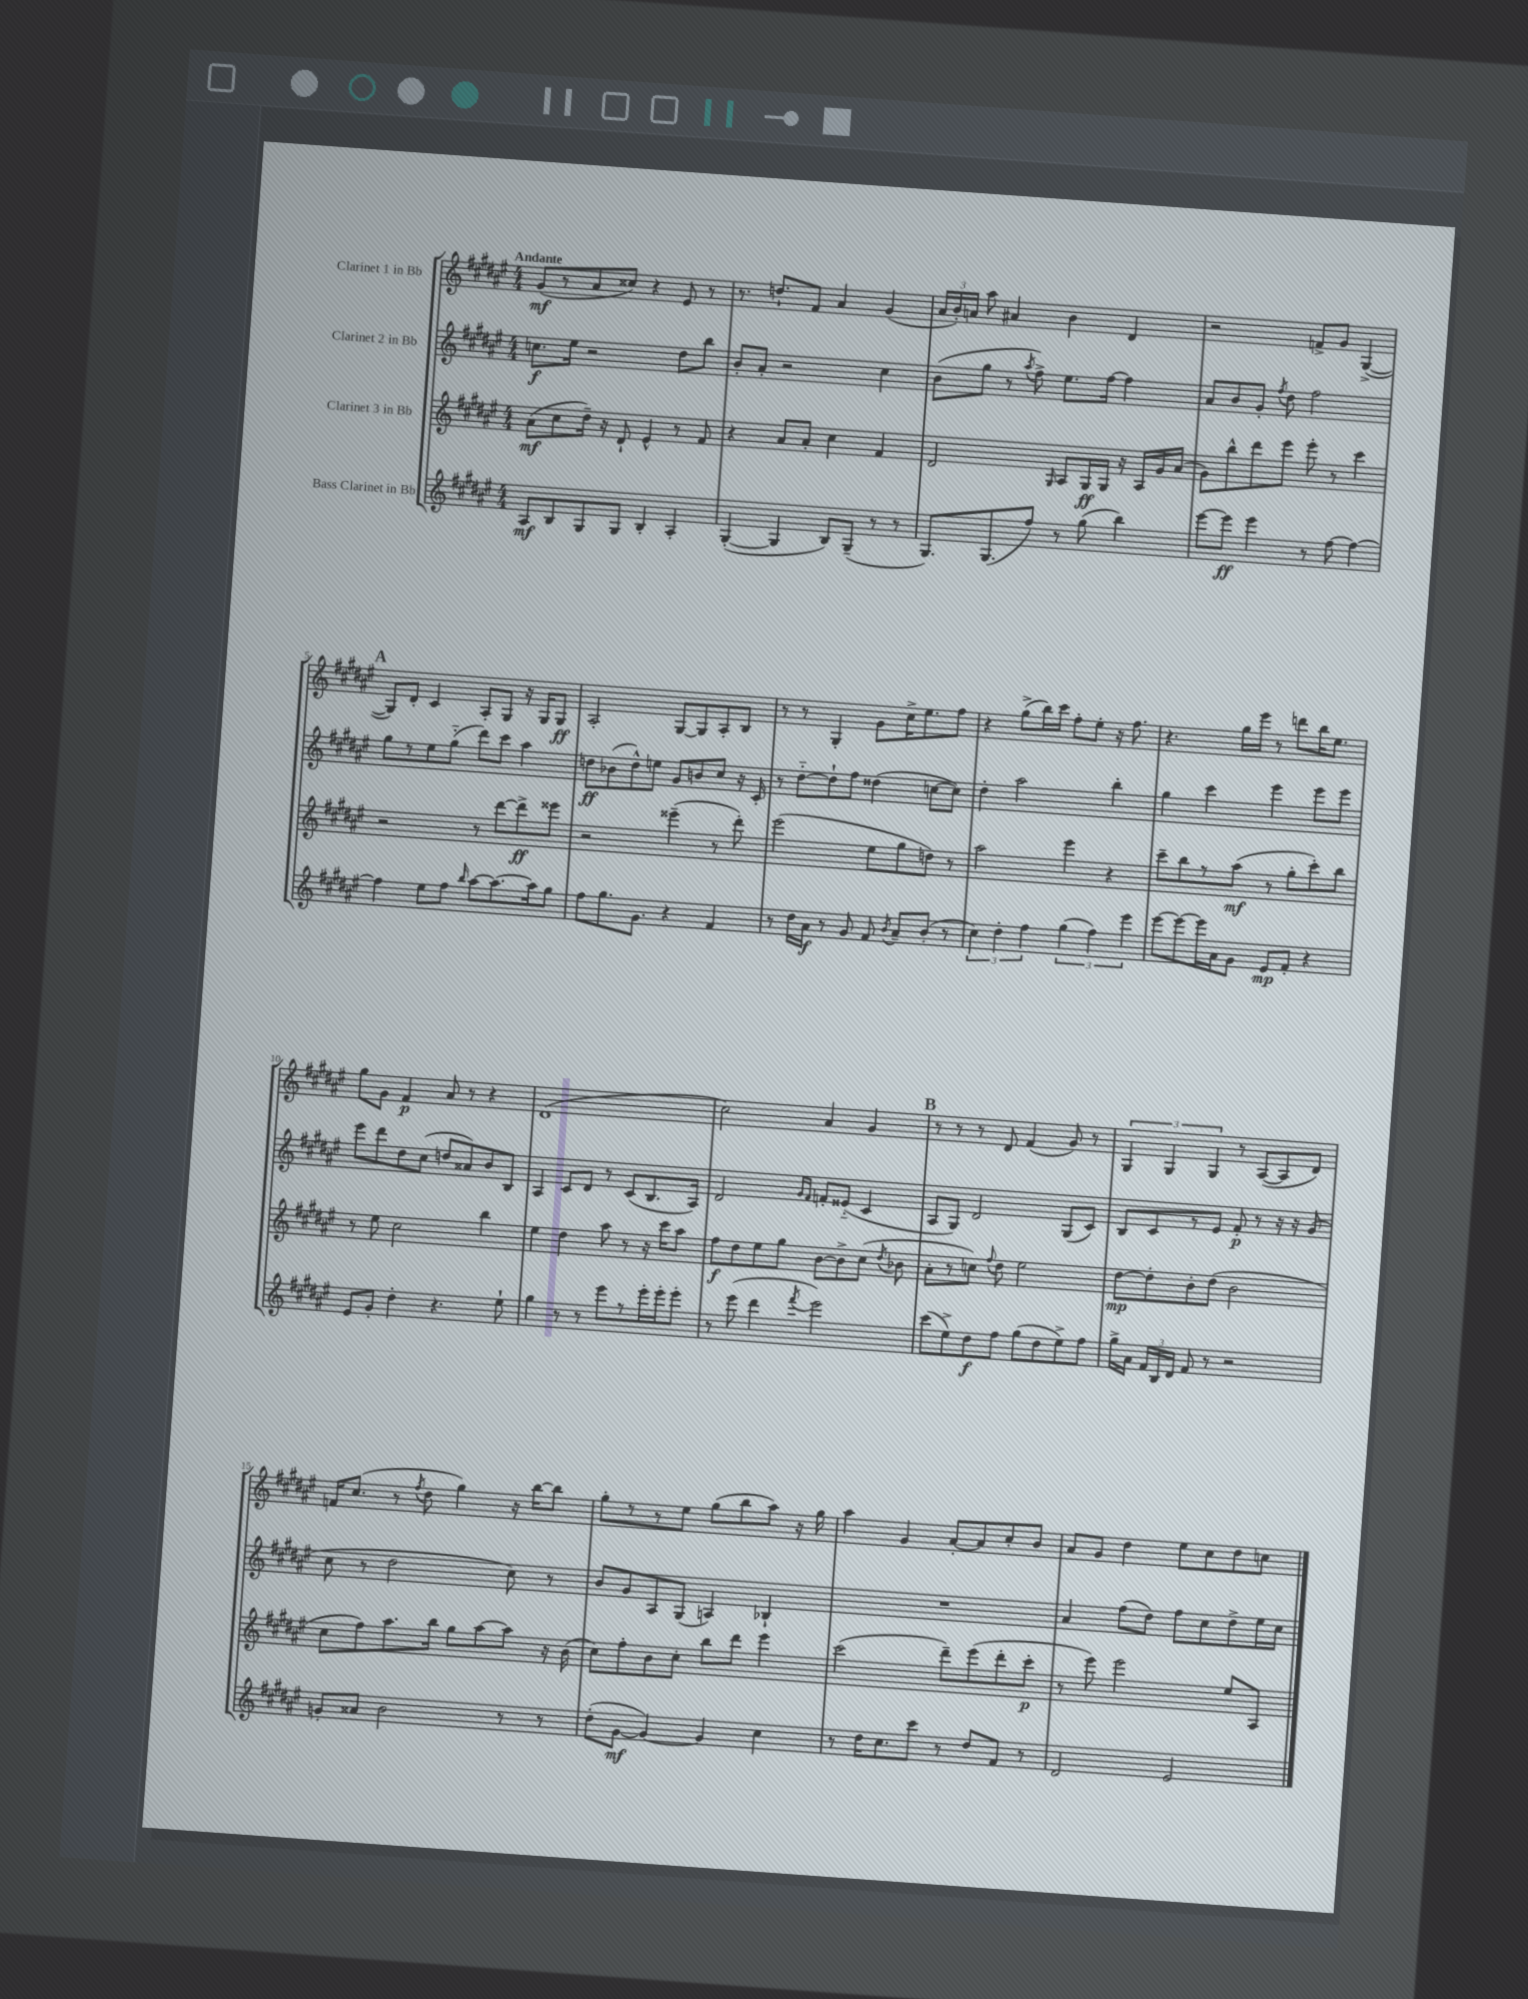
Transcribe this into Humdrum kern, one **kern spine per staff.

**kern	**kern	**kern	**kern
*staff4	*staff3	*staff2	*staff1
*clefG2	*clefG2	*clefG2	*clefG2
*k[f#c#g#d#a#e#]	*k[f#c#g#d#a#e#]	*k[f#c#g#d#a#e#]	*k[f#c#g#d#a#e#]
*M4/4	*M4/4	*M4/4	*M4/4
8A#	(8a#	8.cc	(8g#
8B	8cc#	.	8r
.	.	16ee#	.
8G#	16dd#~)	2r	8a#
.	16r	.	.
8G#	8d#`	.	8cc##)
4B'	4e#^^	.	4r
4A#'	8r	8dd#	8e#
.	8f#	8bb	8r
=	=	=	=
([4G#'	4r	8b'	8.r
.	.	8a#'	.
.	.	.	8.dd`
4G#]	8a#	2r	.
.	8a#'	.	8f#
8B)	4cc#	.	4a#
(8G#~	.	.	.
8r	4f#	4cc#	(4g#
8r	.	.	.
=	=	=	=
8.G#)	2d#	(8b	24a#
.	.	.	24b')
.	.	.	24a
.	.	8gg#	8aa#
(8.G#	.	.	.
.	.	8r	4a#
.	.	8qaa#	.
8ff#)	.	8ff#^)	.
.	16qqG#	.	.
8r	8A#	8.ee#	4b
(8gg#	16G#	.	.
.	16G#	[16ff#	.
4bb)	16r	4ff#]	4d#
.	16A#	.	.
.	16g#	.	.
.	(16a#	.	.
=	=	=	=
[8eee#	8g#)	8a#	2r
8eee#]	8bb^^	8b	.
4eee#	8ddd#	8g#'	.
.	.	8qff#	.
.	8eee#	8dd#	.
8r	8eee#'	2ff#	8f^
[8ff#	8r	.	8g#
4ff#_	4ccc#	.	([4G#^
=	=	=	=
4ff#]	2r	8gg#	8G#])
.	.	8r	8d#'
8ee#	.	8ee#	4c#
8ff#	.	(8gg#'~	.
16qqbb	.	.	.
[8aa#	8r	8ddd#)	8A#'
8.aa#_	[8ddd#	8ccc#	8G#
.	8ddd#^]	4aa#	16r
16aa#]	.	.	16G#
8gg#	8eee##	.	8G#
=	=	=	=
8ff#	2r	8dd	2A#'
8.gg#	.	(8b-	.
.	.	8dd^^)	.
8.g#	.	.	.
.	.	8ee	.
4r	(4eee##~	8g#	[8G#
.	.	8b	8G#]
4f#	8r	8cc#	8A#'
.	8ddd#')	16r	8B
.	.	16c#'	.
=	=	=	=
8r	(2eee#	8r	8r
16dd#	.	[8dd#'~	8r
16a#	.	.	.
8r	.	8dd#`]	4G#'
8g#	.	8ff#	.
8f#	8ee#	(4dd##	8g#
8qb	.	.	.
8a#~	8gg#	.	16cc#^
.	.	.	8.ee#
(8b'	8dd)	[8cc	.
8r	8r	8cc])	8ff#
=	=	=	=
6cc#)	2aa#	4dd#'	4r
6dd#'	.	.	.
.	.	2aa#	(8gg#^
6ff#	.	.	.
.	.	.	16bb)
.	.	.	16ccc#
(6gg#	4eee#	.	8ff#'
.	.	.	8ee#'
6ff#)	.	.	.
.	4r	4bb'	16r
.	.	.	8.ff#
6eee#	.	.	.
=	=	=	=
[8eee#	8ccc#~	4gg#	4.r
8eee#_	8bb	.	.
16eee#]	8r	4ccc#	.
16a#	.	.	.
8g#	(8aa#	.	16gg#
.	.	.	16eee#
8e#	8r	4eee#	8r
8f#'	8gg#'	.	8ddd
4r	8ccc#')	8eee#	16bb
.	.	.	8.ee#
.	8bb	8eee#	.
=	=	=	=
8e#	8r	8eee#	8gg#
8g#'	8ee#	8ddd#	8g#
4dd#'	2cc#	8dd#	4f#
.	.	(8cc#	.
4.r	.	8dd	8a#
.	.	8a##)	8r
.	4bb	8b	4r
8ee#`	.	8B	.
=	=	=	=
4gg#	4ee#	4A#	(1d#
8r	4dd#	8c#	.
8r	.	8d#	.
8eee#	8aa#	8r	.
8r	8r	(8c#	.
16eee#'	16r	8.B	.
16eee#'	16ccc#	.	.
8eee#'	8aa#	.	.
.	.	16A#)	.
=	=	=	=
8r	8ff#	2d#	2cc#)
(8eee#	8dd#	.	.
4ddd#	8ee#	.	.
.	8gg#	.	.
.	.	16qqg#	.
8qfff#	.	16qqf#	.
2eee#)	[8b	8f'	4a#
.	8b^]	(8e##'~	.
.	(8cc#	4c#	4g#
.	8qdd#	.	.
.	8b-	.	.
=	=	=	=
(8ccc#	8a#'	8A#	8r
8ee#^)	8r	8G#)	8r
8dd#	8cc)	2d#	8r
.	8qqff#	.	.
8ff#	8dd#	.	8d#
(8gg#	2ee#	.	(4f#
8dd#	.	.	.
8ee#^)	.	(8G#	8g#)
8ff#	.	8c#)	8r
=	=	=	=
16gg#^	[8dd#	8B	6G#
16a#	.	.	.
24f#	8dd#']	8c#	.
24B	.	.	6G#
24d#	.	.	.
8f#	8b'	8r	.
.	.	.	6G#
8r	(8dd#	8e#	.
2r	2b	8f#'	8r
.	.	8r	([8A#
.	.	16r	8A#]
.	.	16r	.
.	.	(8g#	8d#)
=	=	=	=
8g'	8cc#	8cc#	16f
.	.	.	(8.cc#
8a##	8ff#)	8r	.
2b	8.aa#	2dd#	8r
.	.	.	8qff#
.	.	.	8dd#
.	16bb	.	.
.	8gg#	.	4gg#)
.	[8aa#	.	.
8r	8aa#]	8cc#)	16r
.	.	.	[16bb
8r	16r	8r	8bb]
.	(16b	.	.
=	=	=	=
(8dd#'	8cc#)	8b	8gg#'
[8g#	8ff#'	8g#	8r
4g#_)	8b	8A#	8r
.	8cc#'	(8G#	8ee#
4g#]	8bb	4A)	(8gg#
.	8ddd#	.	8bb
4cc#	4eee#	4B-`	8aa#)
.	.	.	16r
.	.	.	16gg#
=	=	=	=
8r	(2ccc#	1r	4aa#
16dd#	.	.	.
8.cc#	.	.	.
.	.	.	4g#
8ccc#	.	.	.
8r	8ddd#~)	.	[8a#'
8dd#	(8eee#	.	8a#]
8f#	8ddd#'	.	8cc#'
8r	8ccc#'	.	8b
=	=	=	=
2d#	8r	4a#	8a#
.	8eee#)	.	8g#
.	2eee#	(8ff#	4dd#
.	.	8dd#)	.
2e#	.	8ff#	8ee#
.	.	8cc#	8cc#
.	8ee#	8dd#^	8dd#
.	8A#	16ee#	8cc
.	.	16cc#	.
==	==	==	==
*-	*-	*-	*-
